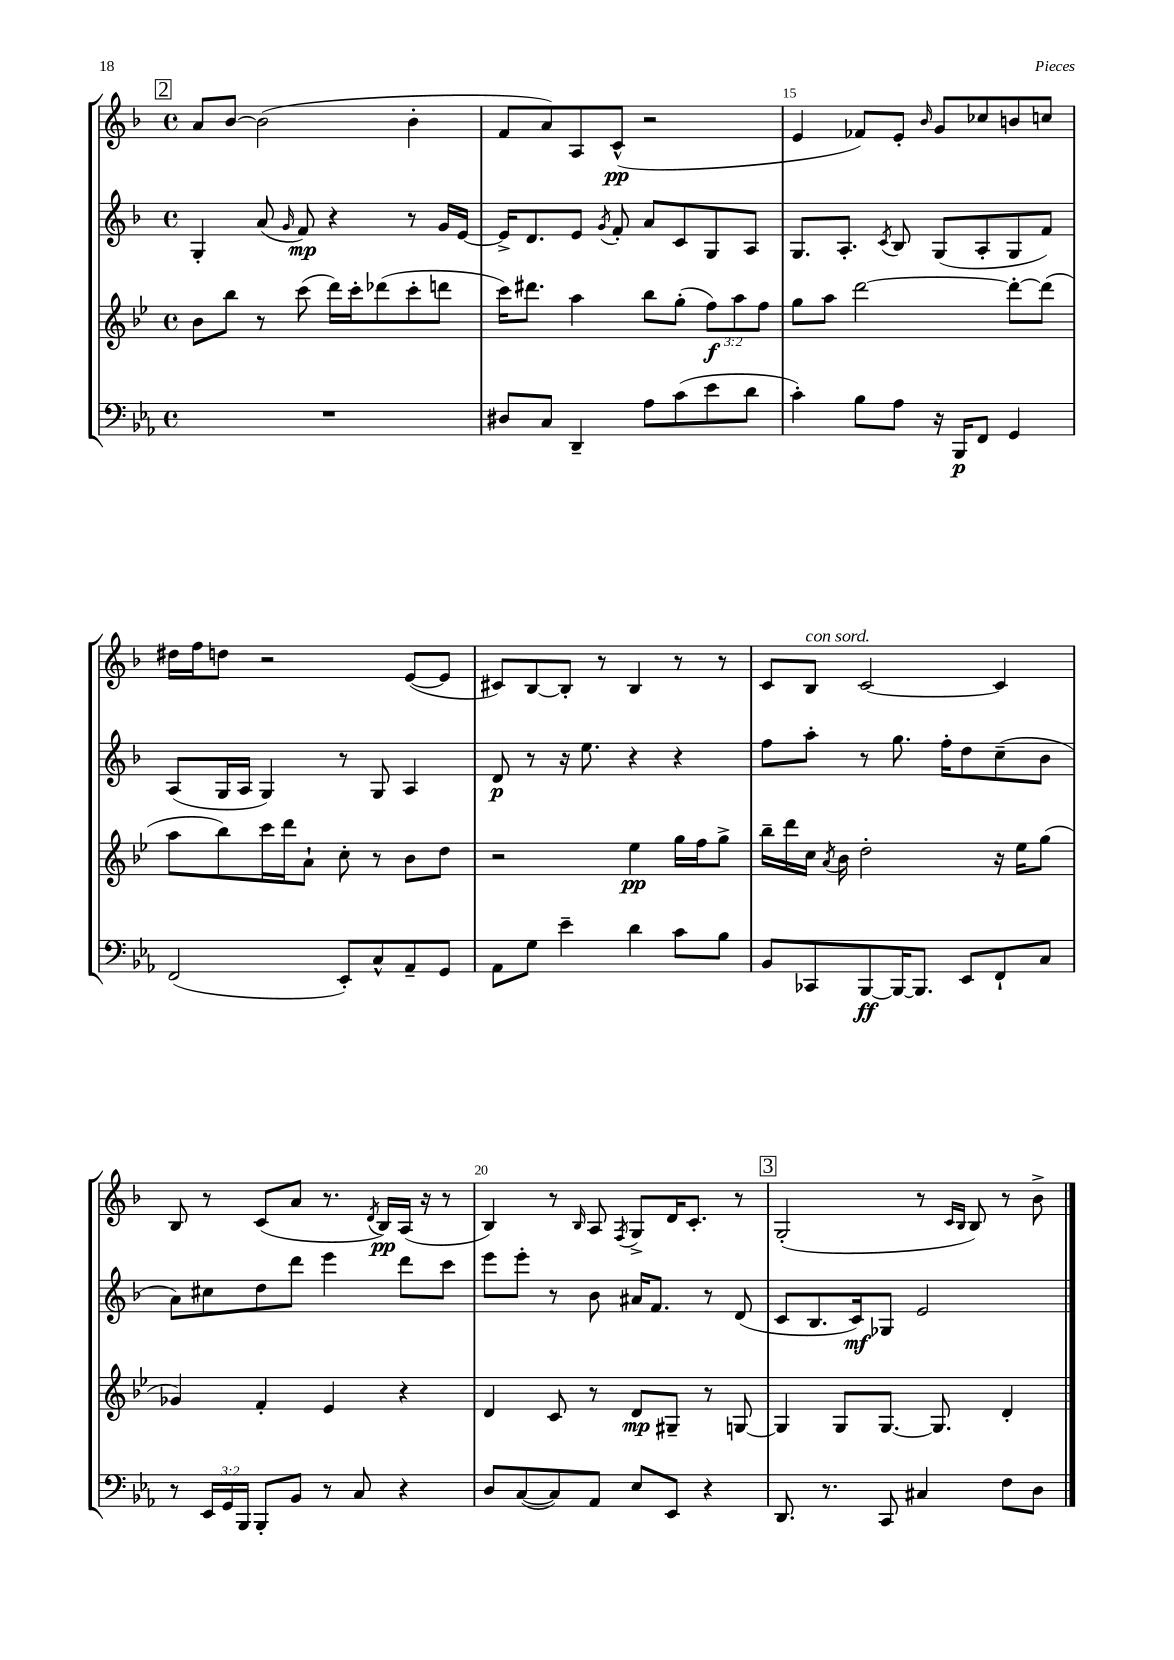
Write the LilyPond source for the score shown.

<<
\new StaffGroup <<
\new Staff = "s0" {
    \clef treble \key f \major \defaultTimeSignature \time 4/4
    \autoBeamOff \mark \markup { \box "2" } a'8[ bes'8]~ bes'2( bes'4-. |
    f'8[ a'8) a8 c'8]-^\pp( r2 |
    e'4 fes'8[) e'8]-. \grace { bes'16 } g'8[ ces''8 b'8 c''8] |
    dis''16[ f''16 d''8] r2 e'8[~( e'8] |
    cis'8[) bes8~ bes8]-. r8 bes4 r8 r8 |
    c'8[ bes8]^\markup { \italic "con sord." } c'2~ c'4 |
    bes8 r8 c'8[( a'8] r8. \acciaccatura { d'8 } bes16[\pp) a16]( r16 r8 |
    bes4) r8 \grace { bes16 } a8 \acciaccatura { f8 } g8[-> d'16 c'8.]-. r8 |
    \mark \markup { \box "3" } g2-.( r8 \grace { c'16[ bes16] } bes8) r8 bes'8-> \bar "|." |
}
\new Staff = "s1" {
    \clef treble \key f \major \defaultTimeSignature \time 4/4
    \autoBeamOff \mark \markup { \box "2" } g4-. a'8( \grace { g'16 } f'8\mp) r4 r8 g'16[ e'16]~ |
    e'16[-> d'8. e'8] \acciaccatura { g'8 } f'8-. a'8[ c'8 g8 a8] |
    g8.[ a8.]-. \acciaccatura { c'8 } bes8 g8[( a8-. g8 f'8]) |
    a8[( g16 a16] g4) r8 g8 a4 |
    d'8\p r8 r16 e''8. r4 r4 |
    f''8[ a''8]-. r8 g''8. f''16[-. d''8 c''8--( bes'8] |
    a'8[) cis''8 d''8 d'''8] e'''4 d'''8[ c'''8] |
    e'''8[ e'''8]-. r8 bes'8 ais'16[ f'8.] r8 d'8( |
    \mark \markup { \box "3" } c'8[ bes8. c'16\mf) ges8] e'2 \bar "|." |
}
\new Staff = "s2" {
    \clef treble \key bes \major \defaultTimeSignature \time 4/4 \override Staff.TupletNumber.text = #tuplet-number::calc-fraction-text
    \autoBeamOff \mark \markup { \box "2" } bes'8[ bes''8] r8 c'''8( d'''16[) c'''16-. des'''8( c'''8-. d'''8] |
    c'''16[) dis'''8.] a''4 bes''8[ g''8]-.( \tuplet 3/2 { f''8[\f) a''8 f''8] } |
    g''8[ a''8] d'''2~ d'''8[~-. d'''8]( |
    a''8[ bes''8) c'''16 d'''16 a'8]-! c''8-. r8 bes'8[ d''8] |
    r2 ees''4\pp g''16[ f''16 g''8]-> |
    bes''16[-- d'''16 c''16] \acciaccatura { a'8 } bes'16 d''2-. r16 ees''16[ g''8]( |
    ges'4) f'4-. ees'4 r4 |
    d'4 c'8 r8 d'8[\mp gis8]-- r8 g8~ |
    \mark \markup { \box "3" } g4 g8[ g8.]~ g8. d'4-. \bar "|." |
}
\new Staff = "s3" {
    \clef bass \key ees \major \defaultTimeSignature \time 4/4 \override Staff.TupletNumber.text = #tuplet-number::calc-fraction-text
    \autoBeamOff \mark \markup { \box "2" } R1 |
    dis8[ c8] d,4-- aes8[ c'8( ees'8 d'8] |
    c'4-.) bes8[ aes8] r16 bes,,16[\p f,8] g,4 |
    f,2( ees,8[-.) c8-^ aes,8-- g,8] |
    aes,8[ g8] ees'4-- d'4 c'8[ bes8] |
    bes,8[ ces,8 bes,,8~\ff bes,,16~ bes,,8.] ees,8[ f,8-! c8] |
    r8 \tuplet 3/2 { ees,16[ g,16 bes,,16] } bes,,8[-. bes,8] r8 c8 r4 |
    d8[ c8~( c8) aes,8] ees8[ ees,8] r4 |
    \mark \markup { \box "3" } d,8. r8. c,8 cis4 f8[ d8] \bar "|." |
}
>>
>>
\layout { \context { \Score currentBarNumber = #13 \override BarNumber.break-visibility = ##(#f #t #t) barNumberVisibility = #(every-nth-bar-number-visible 5) } }
